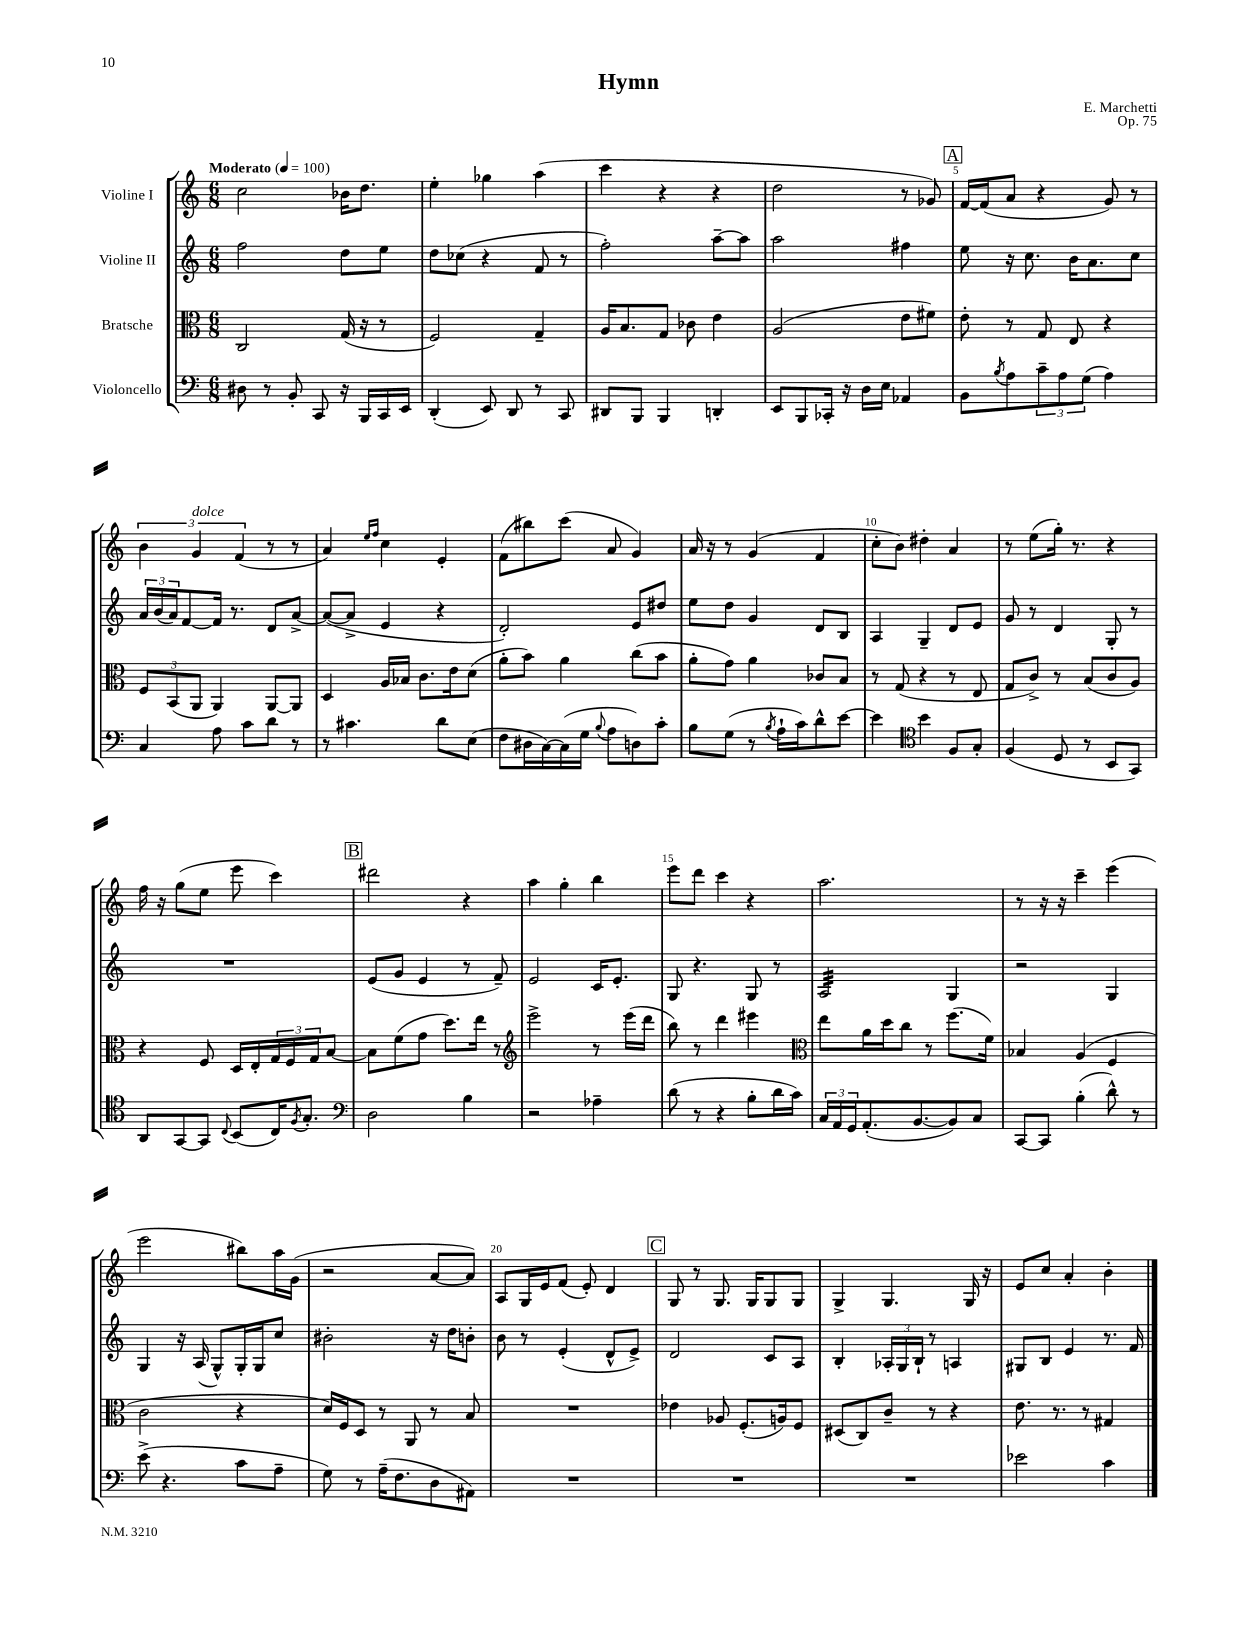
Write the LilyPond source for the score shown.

\header { title = "Hymn" composer = "E. Marchetti" opus = "Op. 75" }
<<
\new StaffGroup <<
\new Staff = "s0" \with { instrumentName = "Violine I" } {
    \clef treble \key c \major \numericTimeSignature \time 6/8 \tempo "Moderato" 4 = 100
    c''2 bes'16 d''8. |
    e''4-. ges''4 a''4( |
    c'''4 r4 r4 |
    d''2 r8 ges'8) |
    \mark \markup { \box "A" } f'16~ f'16( a'8 r4 g'8) r8 |
    \tuplet 3/2 { b'4 g'4^\markup { \italic "dolce" } f'4( } r8 r8 |
    a'4) \grace { e''16 f''16 } c''4 e'4-. |
    f'8( bis''8) c'''8( a'8 g'4) |
    a'16 r16 r8 g'4( f'4 |
    c''8-. b'8) dis''4-. a'4 |
    r8 e''8( g''16-.) r8. r4 |
    f''16 r16 g''8( e''8 e'''8 c'''4) |
    \mark \markup { \box "B" } dis'''2 r4 |
    a''4 g''4-. b''4 |
    e'''8 d'''8 c'''4 r4 |
    a''2. |
    r8 r16 r16 c'''4-- e'''4( |
    e'''2 bis''8) a''16 g'16( |
    r2 a'8~ a'8) |
    a8 g16 e'16 f'8( e'8-.) d'4 |
    \mark \markup { \box "C" } g8 r8 g8. g16 g8 g8 |
    g4-> g4. g16 r16 |
    e'8 c''8 a'4-. b'4-. \bar "|." |
}
\new Staff = "s1" \with { instrumentName = "Violine II" } {
    \clef treble \key c \major \numericTimeSignature \time 6/8
    f''2 d''8 e''8 |
    d''8 ces''8( r4 f'8 r8 |
    f''2-.) a''8~-- a''8 |
    a''2 fis''4 |
    \mark \markup { \box "A" } e''8 r16 c''8. b'16 a'8. c''8 |
    \tuplet 3/2 { a'16 b'16( a'16) } f'8~ f'16 r8. d'8 a'8~-> |
    a'8~( a'8-> e'4 r4 |
    d'2-.) e'8 dis''8 |
    e''8 d''8 g'4 d'8 b8 |
    a4 g4-- d'8 e'8 |
    g'8 r8 d'4 g8-. r8 |
    R2. |
    \mark \markup { \box "B" } e'8( g'8 e'4 r8 f'8--) |
    e'2 c'16 e'8.-. |
    g8 r4. g8 r8 |
    a2:32 g4 |
    r2 g4 |
    g4 r16 a16( g8-^) g16-. g16 c''8 |
    bis'2-. r16 d''16 b'8-. |
    b'8 r8 e'4-.( d'8-^ e'8->) |
    \mark \markup { \box "C" } d'2 c'8 a8 |
    b4-. \tuplet 3/2 { aes16-. g16 b16-! } r8 a4 |
    gis8 b8 e'4 r8. f'16 \bar "|." |
}
\new Staff = "s2" \with { instrumentName = "Bratsche" } {
    \clef alto \key c \major \numericTimeSignature \time 6/8
    c2 g16( r16 r8 |
    f2) g4-- |
    a16 b8. g8 ces'8 e'4 |
    a2( e'8 fis'8) |
    \mark \markup { \box "A" } e'8-. r8 g8 e8 r4 |
    \tuplet 3/2 { f8 b,8( a,8 } a,4) a,8~ a,8 |
    d4 a16 bes16 c'8. e'16 d'8( |
    a'8-. b'8) a'4 c''8( b'8 |
    a'8-. g'8) a'4 ces'8 b8 |
    r8 g8( r4 r8 e8 |
    g8 c'8->) r8 b8( c'8 a8) |
    r4 f8 d16 e16-. \tuplet 3/2 { g16 f16 g16 } b8~ |
    \mark \markup { \box "B" } b8 f'8( g'8 d''8.) e''16 r8 |
    \clef treble e'''2-> r8 e'''16( d'''16 |
    b''8) r8 d'''4 eis'''4 |
    \clef alto e''8 a'16 d''16 c''8 r8 f''8.( f'16) |
    bes4 a4( f4 |
    c'2 r4 |
    d'16) f16 d8 r8 a,8 r8 b8 |
    R2. |
    \mark \markup { \box "C" } ees'4 aes8 f8.-.( a16) f8 |
    dis8( c8) c'8-- r8 r4 |
    e'8. r8. r8 gis4 \bar "|." |
}
\new Staff = "s3" \with { instrumentName = "Violoncello" } {
    \clef bass \key c \major \numericTimeSignature \time 6/8
    dis8 r8 b,8-. c,8 r16 b,,16 c,16 e,16 |
    d,4-.( e,8) d,8 r8 c,8 |
    dis,8 b,,8 b,,4 d,4-. |
    e,8 b,,8 ces,16-. r16 d16 e16 aes,4 |
    \mark \markup { \box "A" } b,8 \acciaccatura { b8 } a8 \tuplet 3/2 { c'8-- a8 g8( } a4) |
    c4 a8 c'8 d'8 r8 |
    r8 cis'4. d'8 e8( |
    f8 dis16 c16~) c16( g16 \appoggiatura { b8 } a8 d8) c'8-. |
    b8 g8( r8 \acciaccatura { b8 } a16-! c'16) d'8-^ e'8~ |
    e'4 \clef tenor b'4 f8 g8-. |
    f4( d8 r8 b,8 g,8) |
    a,8 g,8~ g,8 \appoggiatura { c8 } b,8( c16) \acciaccatura { f8 } g8.-. |
    \mark \markup { \box "B" } \clef bass d2 b4 |
    r2 aes4-- |
    d'8( r8 r4 b8-. d'16 c'16) |
    \tuplet 3/2 { c16 a,16 g,16 } a,8.-.( b,8.~ b,8) c8 |
    c,8~ c,8 b4-.( d'8-^) r8 |
    e'8->( r4. c'8 a8-- |
    g8) r8 a16--( f8. d8 ais,8) |
    R2. |
    \mark \markup { \box "C" } R2. |
    R2. |
    ees'2 c'4 \bar "|." |
}
>>
>>
\layout { \context { \Score \override BarNumber.break-visibility = ##(#f #t #t) barNumberVisibility = #(every-nth-bar-number-visible 5) } }
